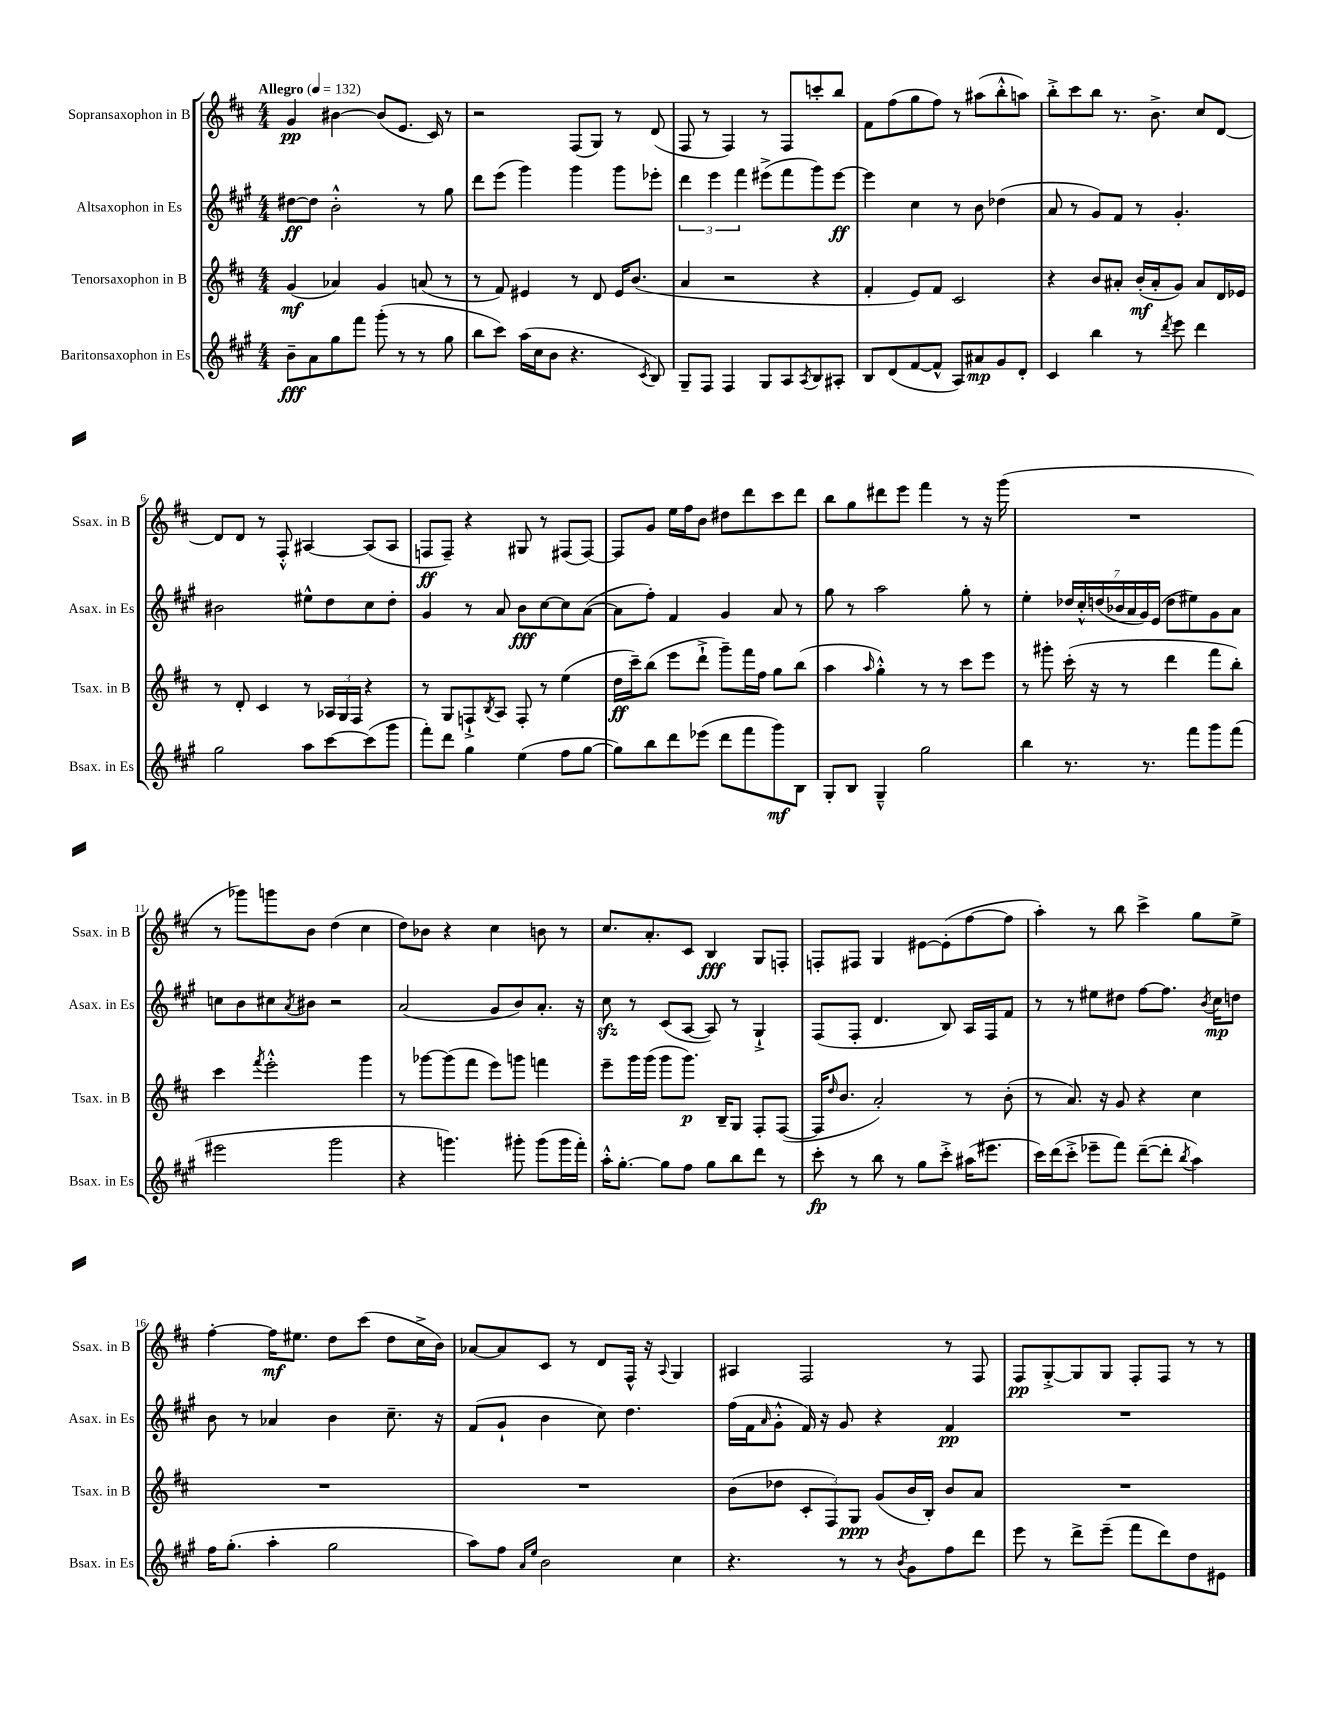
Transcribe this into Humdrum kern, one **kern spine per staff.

**kern	**kern	**kern	**kern
*staff4	*staff3	*staff2	*staff1
*clefG2	*clefG2	*clefG2	*clefG2
*k[f#c#g#]	*k[f#c#]	*k[f#c#g#]	*k[f#c#]
*M4/4	*M4/4	*M4/4	*M4/4
*MM132	*MM132	*MM132	*MM132
8b~\L	(4g/	[8dd#\L	4g/
8a\	.	8dd#\]J	.
8gg#\	4a-/)	2b'^^\	[4b#\
8fff#\J	.	.	.
(8ggg#'\	4g/	.	(8b#/]L
8r	.	.	8.e/J
8r	(8a/	8r	.
.	.	.	16c#/)
8gg#\	8r	8gg#\	8r
=	=	=	=
8bb\L	8r	8ddd\L	2r
8ccc#\J)	8f#/)	(8eee\J	.
(16aa\LL	4e#/	4ggg#\)	.
16cc#\J	.	.	.
8b\J	.	.	.
4.r	8r	4ggg#\	(8F#/L
.	8d/	.	8G/J)
.	16e#/LK	8ggg#\L	8r
.	(8.b/J	.	.
8qc#/	.	.	.
8B/)	.	8eee-'\J	(8d/
=	=	=	=
8G#~/L	4a/	6ddd\	8F#/
8F#/J	.	.	8r
.	.	6eee\	.
4F#/	2r	.	4F#/)
.	.	6fff#\	.
8G#/L	.	(8eee#^\L	8r
8A/	.	8fff#\	8F#/L
8qA/	.	.	.
8B/	4r	8ggg#\)	8ccc'/
8A#'/J	.	[8eee#\J	8bb/J
=	=	=	=
8B/L	4f#'/	4eee#\]	8f#\L
(8d/	.	.	(8ff#\
[8f#/	8e/L)	4cc#\	8gg\
8f#^^/]J	8f#/J	.	8ff#\J)
8A/L)	2c#/	8r	8r
8a#/	.	8b\	(8aa#\L
8g#/	.	(4dd-\	8bb'^^\
8d'/J	.	.	8aa\J)
=	=	=	=
4c#/	4r	8a/	8bb'^\L
.	.	8r	8ccc#\
4bb\	8b/L	8g#/L)	8bb\J
.	8a#'/J	8f#/J	8.r
8r	(16b'/LL	8r	.
.	16a#'/J	.	8.b^\
8qddd/	.	.	.
8eee\	8g/J)	4.g#'/	.
4ddd\	8a#/L	.	8cc#/L
.	16d/L	.	[8d/J
.	16e-/JJ	.	.
=	=	=	=
2gg#\	8r	2b#\	8d/]L
.	8d'/	.	8d/J
.	4c#/	.	8r
.	.	.	8F#'^^/
8aa\L	8r	8ee#^^\L	[4A#/
[8ccc#\	24A-/LL	8dd\	.
.	24G/	.	.
.	24F#/JJ	.	.
(8ccc#\]	4r	8cc#\	(8A#/]L
8ggg#\J	.	8dd'\J	8A#/J
=	=	=	=
8fff#'\L)	8r	4g#/	8F/L
8ddd\J	8G/L	.	8F~/J)
4gg#\	8F`^/	8r	4r
.	8qB/	.	.
.	8A/J	8a/	.
(4ee\	8F'/	8b\L	8G#/
.	8r	[8cc#\	8r
8ff#\L	(4ee\	8cc#\]	(8F#/L
[8gg#\J	.	([8a\J	[8F#/J)
=	=	=	=
8gg#\]L)	16dd\LL	8a\]L	8F#/]L
.	16ccc#~\J)	.	.
8bb\	(8bb\J	8ff#'\J)	8g/J
8ddd\	8eee\L	4f#/	16ee\LL
.	.	.	16ff#\J
(8eee-\J	8ddd`^\J	.	8b\J
8ddd\L	8ggg~\L)	4g#/	8dd#\L
8fff#\	16fff#\L	.	8ddd\
.	16ff#\JJ	.	.
8ggg#\)	8gg\L	8a/	8ccc#\
8B\J	(8bb\J	8r	8ddd\J
=	=	=	=
8G#'/L	4aa\	8gg#\	8bb\L
8B/J	.	8r	8gg\
.	16qqaa/	.	.
4G#~^^/	4gg'^^\)	2aa\	8ddd#\
.	.	.	8eee\J
2gg#\	8r	.	4fff#\
.	8r	.	.
.	8ccc#\L	8gg#'\	8r
.	8eee\J	8r	16r
.	.	.	(16ggg\
=	=	=	=
4bb\	8r	4ee'\	1r
.	8ggg#'\	.	.
8.r	(16ccc#'\	28dd-/LL	.
.	.	28cc#'^^/	.
.	16r	.	.
.	.	(28dd/	.
.	.	28b-/	.
.	8r	.	.
.	.	28a/	.
.	.	28g#/)	.
8.r	.	.	.
.	.	(28e/JJ	.
.	4ddd\	8dd\L	.
8fff#\L	.	8ee#\)	.
8ggg#\	8fff#\L	8g#\	.
(8fff#\J	8bb'\J)	8a\J	.
=	=	=	=
2eee#\	4ccc#\	8cc\L	8r
.	.	8b\	8ggg-\L)
.	8qfff#/	.	.
.	2eee'^^\	8cc#\	8ggg\
.	.	8qa/	.
.	.	8b#\J	8b\J
2ggg#\	.	2r	(4dd\
.	4ggg\	.	4cc#\
=	=	=	=
4r	8r	(2a/	8dd\L)
.	[8ggg-\L	.	8b-\J
4.ggg\)	(8ggg-\]	.	4r
.	8fff#\J	.	.
.	8eee\L)	8g#/L	4cc#\
8ggg#'\	8ggg\J	8b/)	.
(8ggg#\L	4fff\	8.a'/J	8b\
16ggg#\L	.	.	8r
16fff#'\JJ)	.	16r	.
=	=	=	=
16aa'^^\LK	8eee~\L	8cc#\	8.cc#/L
[8.gg#'\J	.	.	.
.	16ggg\L	8r	.
.	(16ggg\JJ	.	8.a'/
8gg#\]L	8ggg\L	(8c#/L	.
8ff#\J	8.ggg\J)	[8A/J	8c#/J
8gg#\L	.	8A/])	4B/
.	16B~/LK	.	.
8bb\	8G/J	8r	.
8ddd\J	8F#'/L	4G#`^/	8G/L
8r	([8F#/J	.	8F'/J
=	=	=	=
8ccc#'\	16F#/]LK	(8F#/L	8F'/L
.	16qqdd/	.	.
.	8.b/J	.	.
8r	.	8F#'/J	8F#/J
8bb\	2a'/)	4.d/	4G/
8r	.	.	.
8gg#\L	.	.	[8e#\L
8ccc#'^\J	.	8B/)	(8e#'\]
(16aa#\LK	8r	16A/LL	[8ff#\
8.eee#\J	.	16F#/J	.
.	(8b'\	8f#/J	8ff#\]J
=	=	=	=
16ccc#\LL)	8r	8r	4aa'\)
(16ddd\J	.	.	.
8ccc#'^\J	8.a/)	8r	.
8eee-~\L	.	8ee#\L	8r
.	16r	.	.
8fff#\J)	8g/	8dd#\J	8bb\
([8ddd~\L	4r	[8ff#\L	4ccc#^\
8ddd'\]J	.	8.ff#\]J	.
8qbb/	.	.	.
4aa\)	4cc#\	.	8gg\L
.	.	8qb/	.
.	.	16cc#\LK	.
.	.	8dd\J	8ee^\J
=	=	=	=
16ff#\LK	1r	8b\	[4ff#'\
(8.gg#'\J	.	.	.
.	.	8r	.
4aa'\	.	4a-/	16ff#\]LK
.	.	.	8.ee#\J
2gg#\	.	4b\	8dd\L
.	.	.	(8ccc#\J
.	.	8.cc#~\	8dd\L
.	.	.	16cc#^\L
.	.	16r	16b\JJ)
=	=	=	=
8aa\L)	1r	(8f#/L	[8a-/L
8ff#\J	.	8g#`/J	8a-/]
16qqa/LL	.	.	.
16qqee/JJ	.	.	.
2b\	.	4b\	8c#/J
.	.	.	8r
.	.	8cc#\)	8d/L
.	.	4.dd\	16F#^^/Jk
.	.	.	16r
.	.	.	8qqA/
4cc#\	.	.	4G/
=	=	=	=
4.r	(8b\L	(16ff#\LL	4A#/
.	.	16f#\J	.
.	.	16qqa/	.
.	8dd-\J	8g#'^^\J	.
.	12c#'/L	16f#/)	2F#/
.	.	16r	.
.	12F#/)	.	.
8r	.	8g#/	.
.	12G/J	.	.
8r	(8g/L	4r	.
8qb/	.	.	.
8g#\L	16b/L	.	.
.	16B'/JJ)	.	.
8ff#\	8b/L	4f#/	8r
8ddd\J	8a/J	.	8F#/
=	=	=	=
8eee\	1r	1r	8F#/L
8r	.	.	[8G'^/
8ddd^\L	.	.	8G/]
(8eee~\J	.	.	8G/J
8fff#\L	.	.	8F#'/L
8ddd\)	.	.	8F#/J
8dd\	.	.	8r
8e#\J	.	.	8r
==	==	==	==
*-	*-	*-	*-
